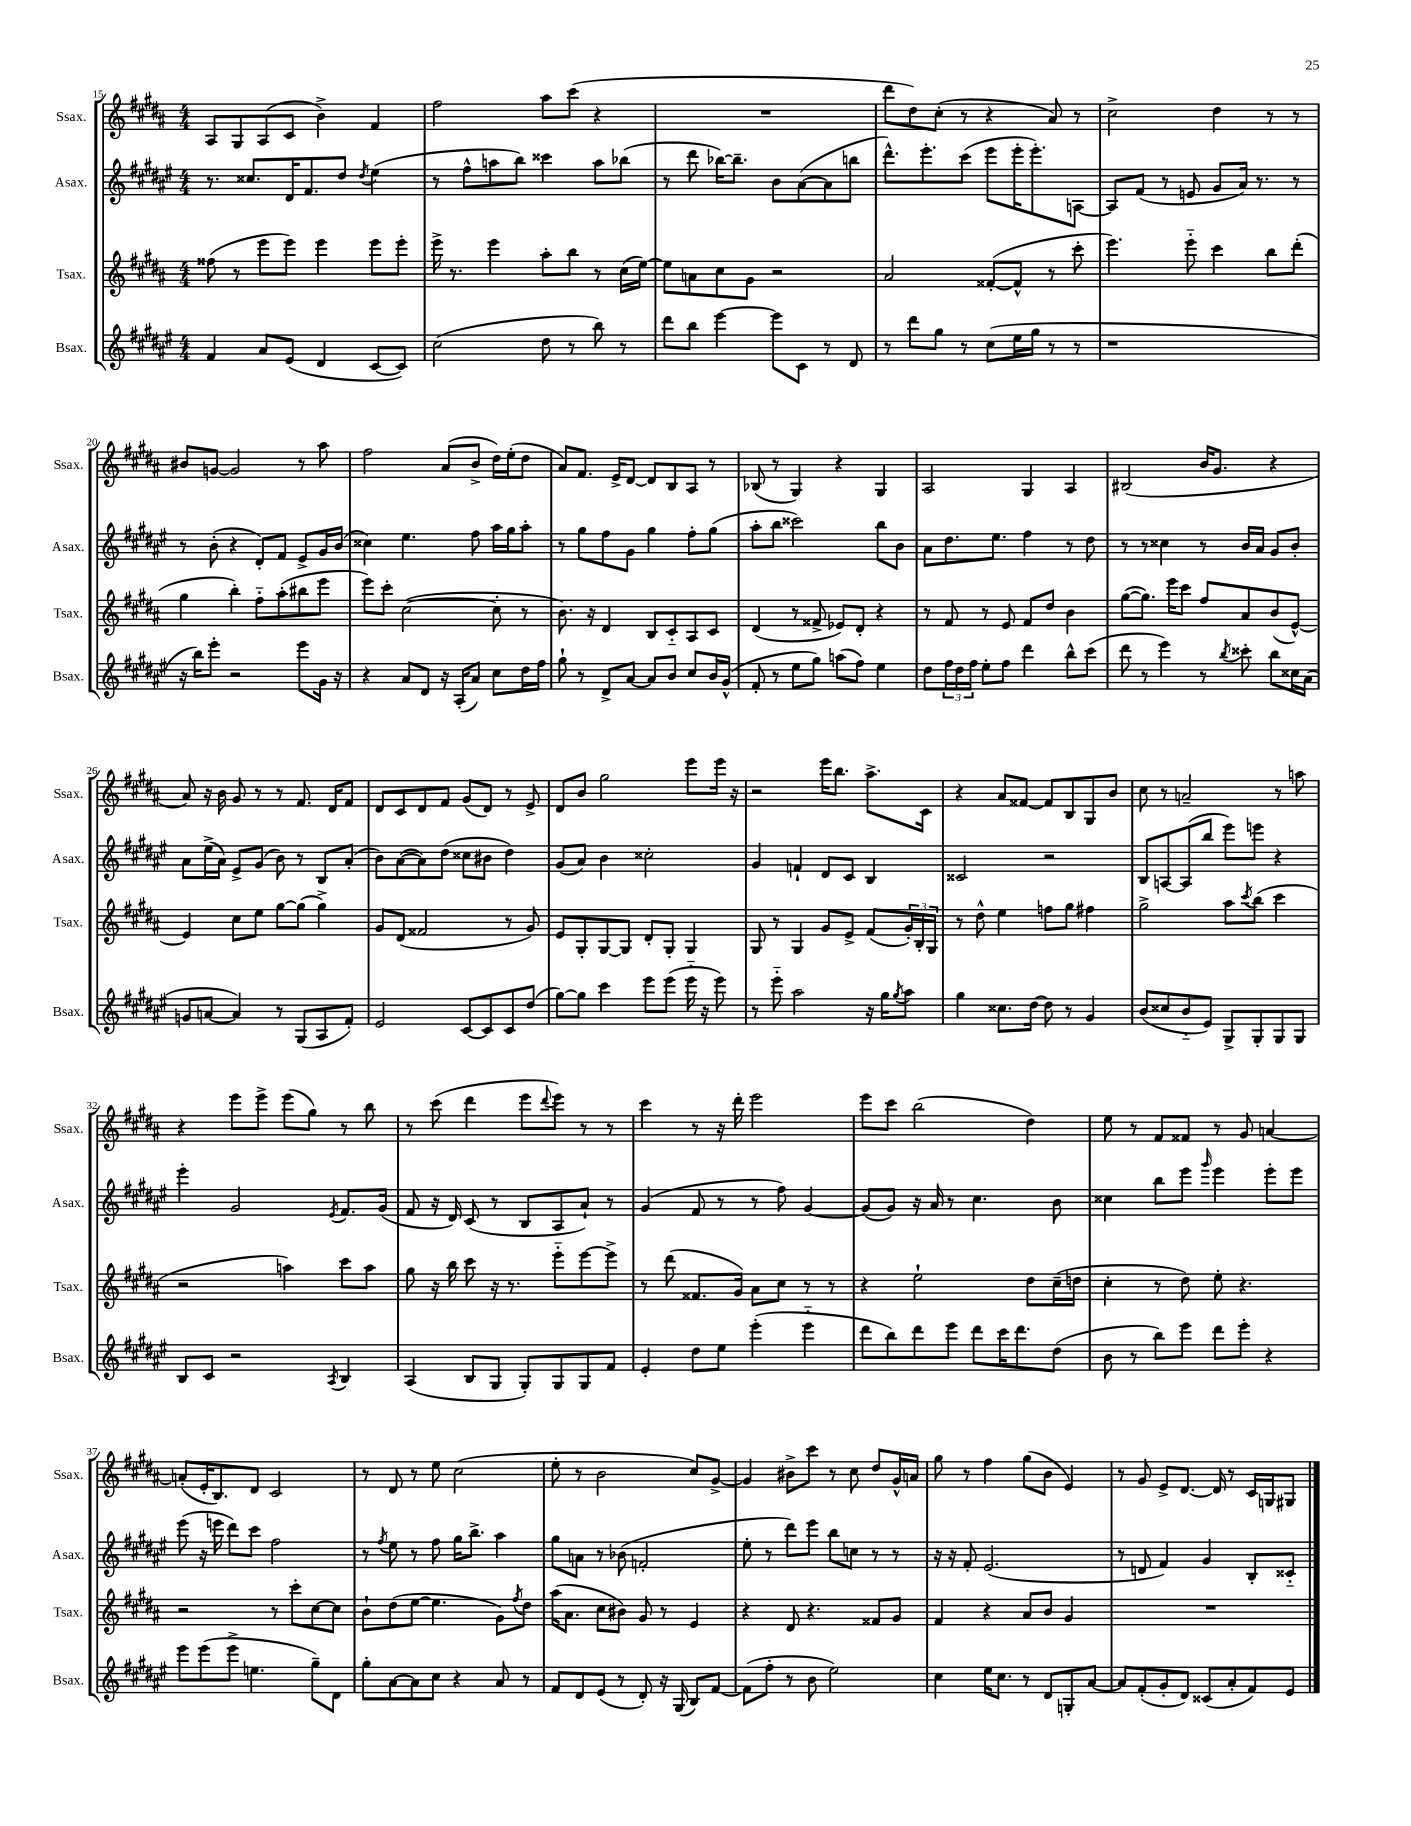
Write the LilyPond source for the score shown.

<<
\new StaffGroup <<
\new Staff = "s0" \with { instrumentName = "Ssax." shortInstrumentName = "Ssax." } {
    \clef treble \key b \major \numericTimeSignature \time 4/4
    ais8 gis8 ais8( cis'8 b'4->) fis'4 |
    fis''2 ais''8 cis'''8( r4 |
    R1 |
    dis'''8 dis''8) cis''8-.( r8 r4 ais'8) r8 |
    cis''2-> dis''4 r8 r8 |
    bis'8 g'8~ g'2 r8 ais''8 |
    fis''2 ais'8( b'8-> dis''16) e''16-.( dis''8 |
    ais'8) fis'8. e'16-> dis'8~ dis'8 b8 ais8 r8 |
    bes8( r8 gis4) r4 gis4 |
    ais2 gis4 ais4 |
    bis2( b'16 gis'8. r4 |
    ais'8) r16 b'16 gis'8 r8 r8 fis'8. dis'16 fis'8 |
    dis'8 cis'8 dis'8 fis'8 gis'8( dis'8) r8 e'8-> |
    dis'8 b'8 gis''2 e'''8 e'''16 r16 |
    r2 e'''16 b''8. ais''8.-> cis'16 |
    r4 ais'8 fisis'8~ fisis'8 b8 gis8 b'8 |
    cis''8 r8 a'2-- r8 a''8 |
    r4 e'''8 e'''8-> e'''8( gis''8) r8 b''8 |
    r8 cis'''8( dis'''4 e'''8 \appoggiatura { dis'''8 } e'''8) r8 r8 |
    cis'''4 r8 r16 dis'''16-. e'''2 |
    e'''8 cis'''8 b''2( dis''4) |
    e''8 r8 fis'8 fisis'8 r8 gis'8 a'4~ |
    a'8-.( e'16-. b8.) dis'8 cis'2 |
    r8 dis'8 r8 e''8 cis''2( |
    e''8-. r8 b'2 cis''8) gis'8~-> |
    gis'4 bis'8-> cis'''8 r8 cis''8 dis''8 gis'16-^ a'16 |
    gis''8 r8 fis''4 gis''8( b'8 e'4) |
    r8 gis'8 e'8-> dis'8.~ dis'16 r8 cis'16 g16 gis8 \bar "|." |
}
\new Staff = "s1" \with { instrumentName = "Asax." shortInstrumentName = "Asax." } {
    \clef treble \key fis \major \numericTimeSignature \time 4/4
    r8. cisis''8. dis'16 fis'8. dis''8 \acciaccatura { dis''8 } eis''4( |
    r8 fis''8-^ a''8 b''8) cisis'''4 a''8 bes''8( |
    r8 dis'''8 bes''16~) bes''8.-- b'8 ais'8~( ais'8 b''8 |
    dis'''8.-^) eis'''8.-. cis'''8( eis'''8 eis'''16-. eis'''8.-.) a8~ |
    a8 fis'8( r8 e'8 gis'8 ais'16) r8. r8 |
    r8 b'8-.( r4 dis'8-.) fis'8 eis'8-> gis'16 b'16( |
    cisis''4) eis''4. fis''8 ais''16 gis''16 ais''8-. |
    r8 gis''8 fis''8 gis'8 gis''4 fis''8-. gis''8( |
    ais''8-. b''8 cisis'''2) b''8 b'8 |
    ais'8 dis''8. eis''8. fis''4 r8 dis''8 |
    r8 r8 cisis''4 r8 b'16 ais'16 gis'8 b'8-. |
    ais'8 eis''16->( ais'16) eis'8-> gis'8( b'8) r8 b8 ais'8-.( |
    b'8) ais'8~( ais'8) dis''8( cisis''8 bis'8 dis''4) |
    gis'8( ais'8) b'4 cisis''2-. |
    gis'4 f'4-! dis'8 cis'8 b4 |
    cisis'2 r2 |
    b8 a8~ a8( b''8 eis'''8) e'''8 r4 |
    eis'''4-. gis'2 \acciaccatura { eis'8 } fis'8. gis'16( |
    fis'8 r16 dis'16) cis'8( r8 b8 ais8 ais'8-!) r8 |
    gis'4( fis'8 r8 r8 fis''8) gis'4~ |
    gis'8( gis'8) r16 ais'16 r8 cis''4. b'8 |
    cisis''4 b''8 eis'''8 \grace { gis'''16 } eis'''4 eis'''8-. eis'''8 |
    eis'''8( r16 e'''16 dis'''8) cis'''8 fis''2 |
    r8 \acciaccatura { fis''8 } eis''8 r8 fis''8 gis''16 b''8.-> ais''4 |
    gis''8 a'8 r8 bes'8( f'2-. |
    eis''8-. r8 dis'''8) eis'''8 b''8 c''8 r8 r8 |
    r16 r16 fis'8-. eis'2.( |
    r8 d'8 fis'4) gis'4 b8-. cisis'8-_ \bar "|." |
}
\new Staff = "s2" \with { instrumentName = "Tsax." shortInstrumentName = "Tsax." } {
    \clef treble \key b \major \numericTimeSignature \time 4/4
    fisis''8( r8 e'''8 e'''8) e'''4 e'''8 e'''8-. |
    e'''16-> r8. e'''4 ais''8-. b''8 r8 cis''16( e''16~) |
    e''8 a'8 cis''8 gis'8 r2 |
    ais'2 fisis'8~-.( fisis'8-^ r8 cis'''8-. |
    e'''4.) e'''8-_ cis'''4 b''8 dis'''8-.( |
    gis''4 b''4-.) fis''8-_ ais''8-.( bis''8 e'''8 |
    e'''8) cis'''8-. cis''2~( cis''8-. r8 |
    b'8.) r16 dis'4 b8 cis'8-_ ais8 cis'8 |
    dis'4( r8 fisis'8-> ees'8) dis'8-. r4 |
    r8 fis'8 r8 e'8 fis'8 dis''8 b'4 |
    gis''8~( gis''8.) e'''16 cis'''8 fis''8 ais'8 b'8( e'8~-^) |
    e'4 cis''8 e''8 gis''8~ gis''8( gis''4->) |
    gis'8 dis'8( fisis'2 r8 gis'8) |
    e'8 gis8-. gis8~ gis8 dis'8-. gis8-. gis4 |
    gis8 r8 gis4 gis'8 e'8-> fis'8( \tuplet 3/2 { gis'16-.) b16-. gis16 } |
    r8 dis''8-^ e''4 f''8 gis''8 fis''4 |
    gis''2-> ais''8 \acciaccatura { cis'''8 } b''8( cis'''4 |
    r2 a''4) cis'''8 a''8 |
    gis''8 r16 b''16 cis'''8 r16 r8. e'''8-_ e'''8~ e'''8-> |
    r8 dis'''8( fisis'8. gis'16) ais'8 cis''8 r8 r8 |
    r4 e''2-! dis''8 cis''16--( d''16 |
    cis''4-. r8 dis''8) e''8-. r4. |
    r2 r8 cis'''8-. cis''8~ cis''8 |
    b'8-! dis''8( e''8~ e''4. gis'8) \acciaccatura { fis''8 } dis''8 |
    ais''16( ais'8. cis''8 bis'8) gis'8 r8 e'4 |
    r4 dis'8 r4. fisis'8 gis'8 |
    fis'4 r4 ais'8 b'8 gis'4 |
    R1 \bar "|." |
}
\new Staff = "s3" \with { instrumentName = "Bsax." shortInstrumentName = "Bsax." } {
    \clef treble \key fis \major \numericTimeSignature \time 4/4
    fis'4 ais'8 eis'8( dis'4 cis'8~ cis'8) |
    cis''2( dis''8 r8 b''8) r8 |
    dis'''8 b''8 eis'''4~ eis'''8 cis'8 r8 dis'8 |
    r8 dis'''8 gis''8 r8 cis''8( eis''16 gis''16 r8 r8 |
    r1 |
    r16 b''16) eis'''8-. r2 eis'''8 gis'16 r16 |
    r4 ais'8 dis'8 r16 ais16-.( ais'8) cis''8 dis''16 fis''16 |
    gis''8-! r8 dis'8-> ais'8~ ais'8 b'8 cis''8 b'16 gis'16-^( |
    fis'8-. r8 eis''8 gis''8) a''8( fis''8) eis''4 |
    dis''8 \tuplet 3/2 { fis''16 dis''16 fis''16 } eis''8-. fis''8 dis'''4 b''8-^ cis'''8( |
    dis'''8 r8 eis'''4) r8 \acciaccatura { b''8 } cisis'''8-. b''8 cisis''16 ais'16( |
    g'8 a'8~ a'4) r8 gis8( ais8 fis'8-.) |
    eis'2 cis'8~ cis'8 cis'8 dis''8( |
    gis''8~) gis''8 cis'''4 eis'''8 eis'''8( eis'''16-_ r16 eis'''8) |
    r8 eis'''8-_ ais''2 r16 gis''16 \acciaccatura { gis''8 } ais''8 |
    gis''4 cisis''8. dis''16~ dis''8 r8 gis'4 |
    b'8( cisis''8 b'8-_ eis'8) gis8-> gis8-. gis8 gis8 |
    b8 cis'8 r2 \acciaccatura { ais8 } b4 |
    ais4( b8 gis8 gis8-.) gis8 gis8 fis'8 |
    eis'4-. dis''8 eis''8 eis'''4-.( eis'''4-_ |
    dis'''8 b''8) dis'''8 eis'''8 dis'''8 cis'''16 dis'''8. dis''8( |
    b'8 r8 b''8) eis'''8 dis'''8 eis'''8-. r4 |
    eis'''8 eis'''8( eis'''8-> e''4. gis''8--) dis'8 |
    gis''8-. ais'8~ ais'8 cis''8 r4 ais'8 r8 |
    fis'8 dis'8 eis'8( r8 dis'8-.) r16 gis16( b8) fis'8~ |
    fis'8( fis''8-. r8 b'8 eis''2) |
    cis''4 eis''16 cis''8. r8 dis'8 g8-. ais'8~ |
    ais'8 fis'8-.( gis'8-. dis'8) cisis'8( ais'8-. fis'8) eis'8 \bar "|." |
}
>>
>>
\layout { \context { \Score currentBarNumber = #15 } }
